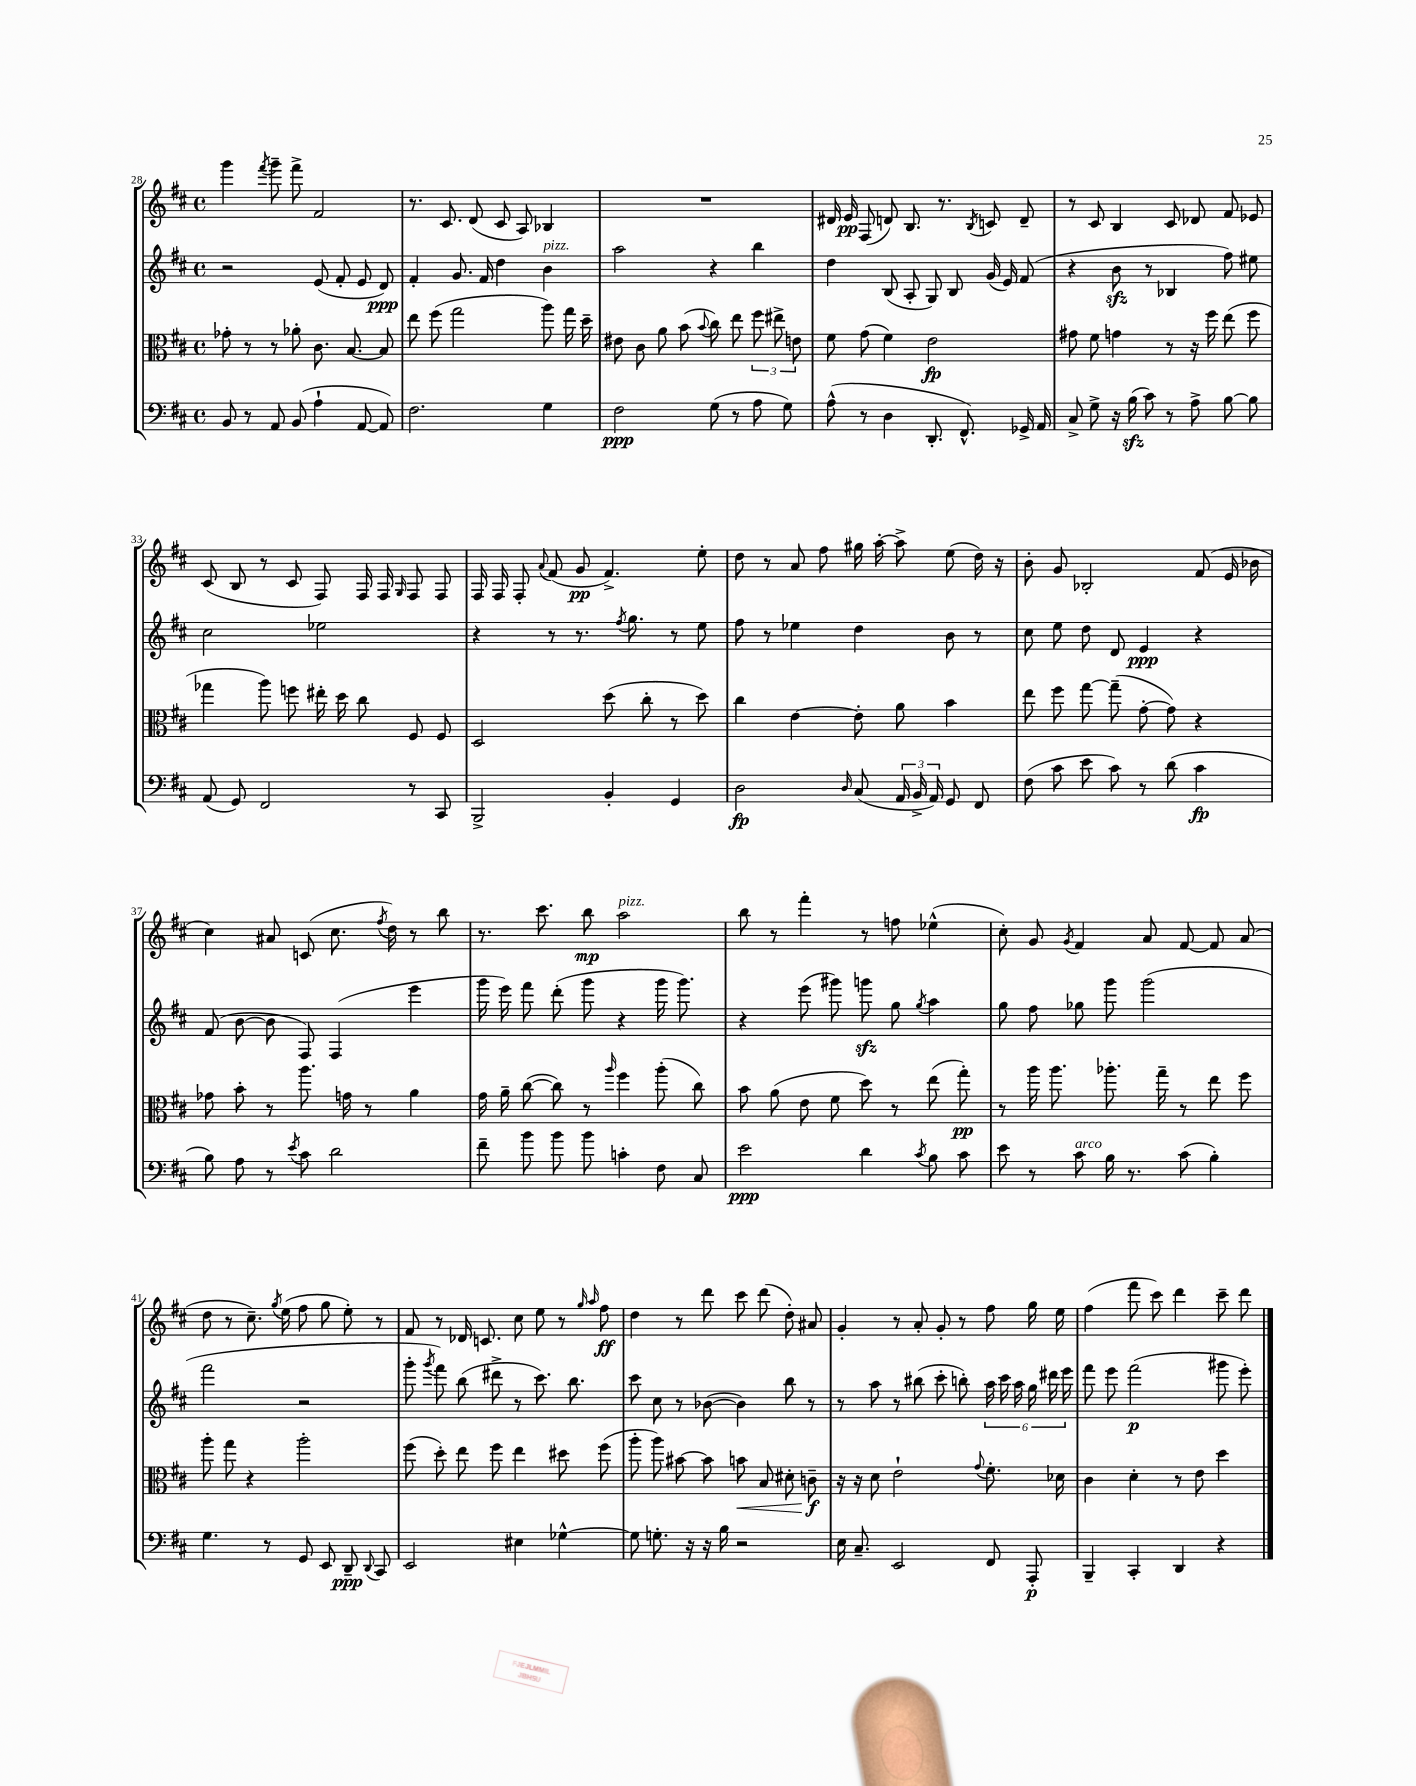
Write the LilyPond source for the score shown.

<<
\new StaffGroup <<
\new Staff = "s0" {
    \clef treble \key d \major \defaultTimeSignature \time 4/4
    \autoBeamOff g'''4 \acciaccatura { fis'''8 } g'''8-- fis'''8-> fis'2 |
    r8. cis'8. d'8( cis'8 a8) bes4 |
    R1 |
    dis'16 e'16\pp fis8( d'8) b8. r8. \acciaccatura { b8 } c'8 d'8-- |
    r8 cis'8 b4 cis'8 des'8 fis'8 ees'8 |
    cis'8( b8 r8 cis'8 fis8) fis16 fis16 \grace { g16 } fis8 fis8 |
    fis16 fis16 fis8-. \appoggiatura { a'8 } fis'8( g'8\pp fis'4.->) e''8-. |
    d''8 r8 a'8 fis''8 gis''16 a''16~-. a''8-> e''8( d''16) r16 |
    b'8-. g'8 bes2-. fis'8( e'16 bes'16 |
    cis''4) ais'8 c'8( cis''8. \acciaccatura { fis''8 } d''16) r8 b''8 |
    r8. cis'''8. b''8\mp a''2^\markup { \italic "pizz." } |
    b''8 r8 fis'''4-. r8 f''8 ees''4-^( |
    cis''8-.) g'8 \acciaccatura { g'8 } fis'4 a'8 fis'8~ fis'8 a'8( |
    d''8 r8 cis''8.--) \acciaccatura { g''8 } e''16( fis''8 g''8 e''8-.) r8 |
    fis'8 r8 des'16 c'8. cis''8 e''8 r8 \grace { g''16 a''16 } fis''8\ff |
    d''4 r8 d'''8 cis'''8 d'''8( d''8-.) ais'8 |
    g'4-. r8 a'8-. g'8-. r8 fis''8 g''16 e''16 |
    fis''4( fis'''8 cis'''8) d'''4 cis'''8-- d'''8 \bar "|." |
}
\new Staff = "s1" {
    \clef treble \key d \major \defaultTimeSignature \time 4/4
    \autoBeamOff r2 e'8( fis'8-. e'8 d'8\ppp) |
    fis'4-. g'8. fis'16 d''4 b'4^\markup { \italic "pizz." } |
    a''2 r4 b''4 |
    d''4 b8( a8-. g8) b8 g'16( e'16) fis'8( |
    r4 b'8\sfz r8 bes4 fis''8) eis''8 |
    cis''2 ees''2 |
    r4 r8 r8. \acciaccatura { fis''8 } g''8. r8 e''8 |
    fis''8 r8 ees''4 d''4 b'8 r8 |
    cis''8 e''8 d''8 d'8 e'4\ppp r4 |
    fis'8( b'8~ b'8 fis8) fis4( e'''4 |
    g'''16 e'''16) fis'''8 d'''8-.( g'''8 r4 g'''16 g'''8.) |
    r4 e'''8( gis'''8) g'''8\sfz g''8 \acciaccatura { g''8 } a''4 |
    g''8 fis''8 ges''8 g'''8 g'''2( |
    fis'''2 r2 |
    g'''8-. \acciaccatura { g'''8 } fis'''8) b''8( dis'''8-> r8 cis'''8.) b''8. |
    cis'''8 cis''8 r8 bes'8~( bes'4) b''8 r8 |
    r8 a''8 r8 bis''8( cis'''8-. b''8-.) \tuplet 6/4 { a''16 cis'''16 a''16 g''16 dis'''16 e'''16 } |
    fis'''8 e'''8 fis'''2\p( gis'''8 e'''8-.) \bar "|." |
}
\new Staff = "s2" {
    \clef alto \key d \major \defaultTimeSignature \time 4/4
    \autoBeamOff ges'8-. r8 r8 aes'8-. cis'8. b8.~ b8 |
    e''8 fis''8( g''2 a''8) g''16 d''16-- |
    eis'8 cis'8 a'8 b'8( \appoggiatura { b'8 } cis''8) e''8 \tuplet 3/2 { fis''8 eis''8-> e'8 } |
    fis'8 g'8( fis'4) e'2\fp |
    gis'8 fis'8 g'4 r8 r16 fis''16 e''8( fis''8 |
    ges''4 a''8) f''8 eis''16-. d''16 cis''8 fis8 fis8 |
    d2 d''8( cis''8-. r8 d''8) |
    cis''4 e'4~ e'8-. a'8 b'4 |
    e''8 fis''8 g''8~ g''8--( g'8~-. g'8) r4 |
    ges'8 b'8-. r8 a''8. g'16 r8 a'4 |
    g'16 a'16-- cis''8~( cis''8) r8 \grace { a''16 } fis''4 a''8-.( cis''8) |
    b'8 a'8( e'8 fis'8 d''8) r8 e''8( g''8-.\pp) |
    r8 a''16 a''8. aes''8.-. g''16-- r8 e''8 fis''8 |
    a''8-. g''8 r4 a''2-. |
    fis''8( d''8-.) e''8 fis''8 e''4 dis''8 fis''8( |
    a''8-. a''8) bis'8~ bis'8 b'8\< b8 dis'8-. c'8--\f\! |
    r16 r16 d'8 e'2-! \appoggiatura { g'8 } fis'8.-. des'16 |
    cis'4 d'4-. r8 e'8 d''4 \bar "|." |
}
\new Staff = "s3" {
    \clef bass \key d \major \defaultTimeSignature \time 4/4
    \autoBeamOff b,8 r8 a,8 b,8( a4-! a,8~ a,8) |
    fis2. g4 |
    fis2\ppp g8( r8 a8 g8) |
    a8-^( r8 d4 d,8.-. fis,8.-^) ges,16-> a,16 |
    cis8-> g8-> r16 b16\sfz( cis'8) r8 a8-> b8~ b8 |
    a,8( g,8) fis,2 r8 cis,8 |
    b,,2-> b,4-. g,4 |
    d2\fp \grace { d16 } cis8( \tuplet 3/2 { a,16 b,16-> a,16) } g,8 fis,8 |
    fis8( cis'8 e'8 cis'8) r8 d'8( cis'4\fp |
    b8) a8 r8 \acciaccatura { e'8 } cis'8 d'2 |
    fis'8-- b'8 b'8 b'8 c'4-. fis8 cis8 |
    e'2\ppp d'4 \acciaccatura { cis'8 } b8 cis'8 |
    e'8 r8 cis'8^\markup { \italic "arco" } b16 r8. cis'8( b4-.) |
    g4. r8 g,8 e,8 d,8--\ppp \appoggiatura { d,8 } cis,8 |
    e,2 eis4 ges4~-^ |
    ges8 g8.-. r16 r16 b16 r2 |
    e16 cis8.-- e,2 fis,8 a,,8-.\p |
    b,,4-- cis,4-. d,4 r4 \bar "|." |
}
>>
>>
\layout { \context { \Score currentBarNumber = #28 } }
